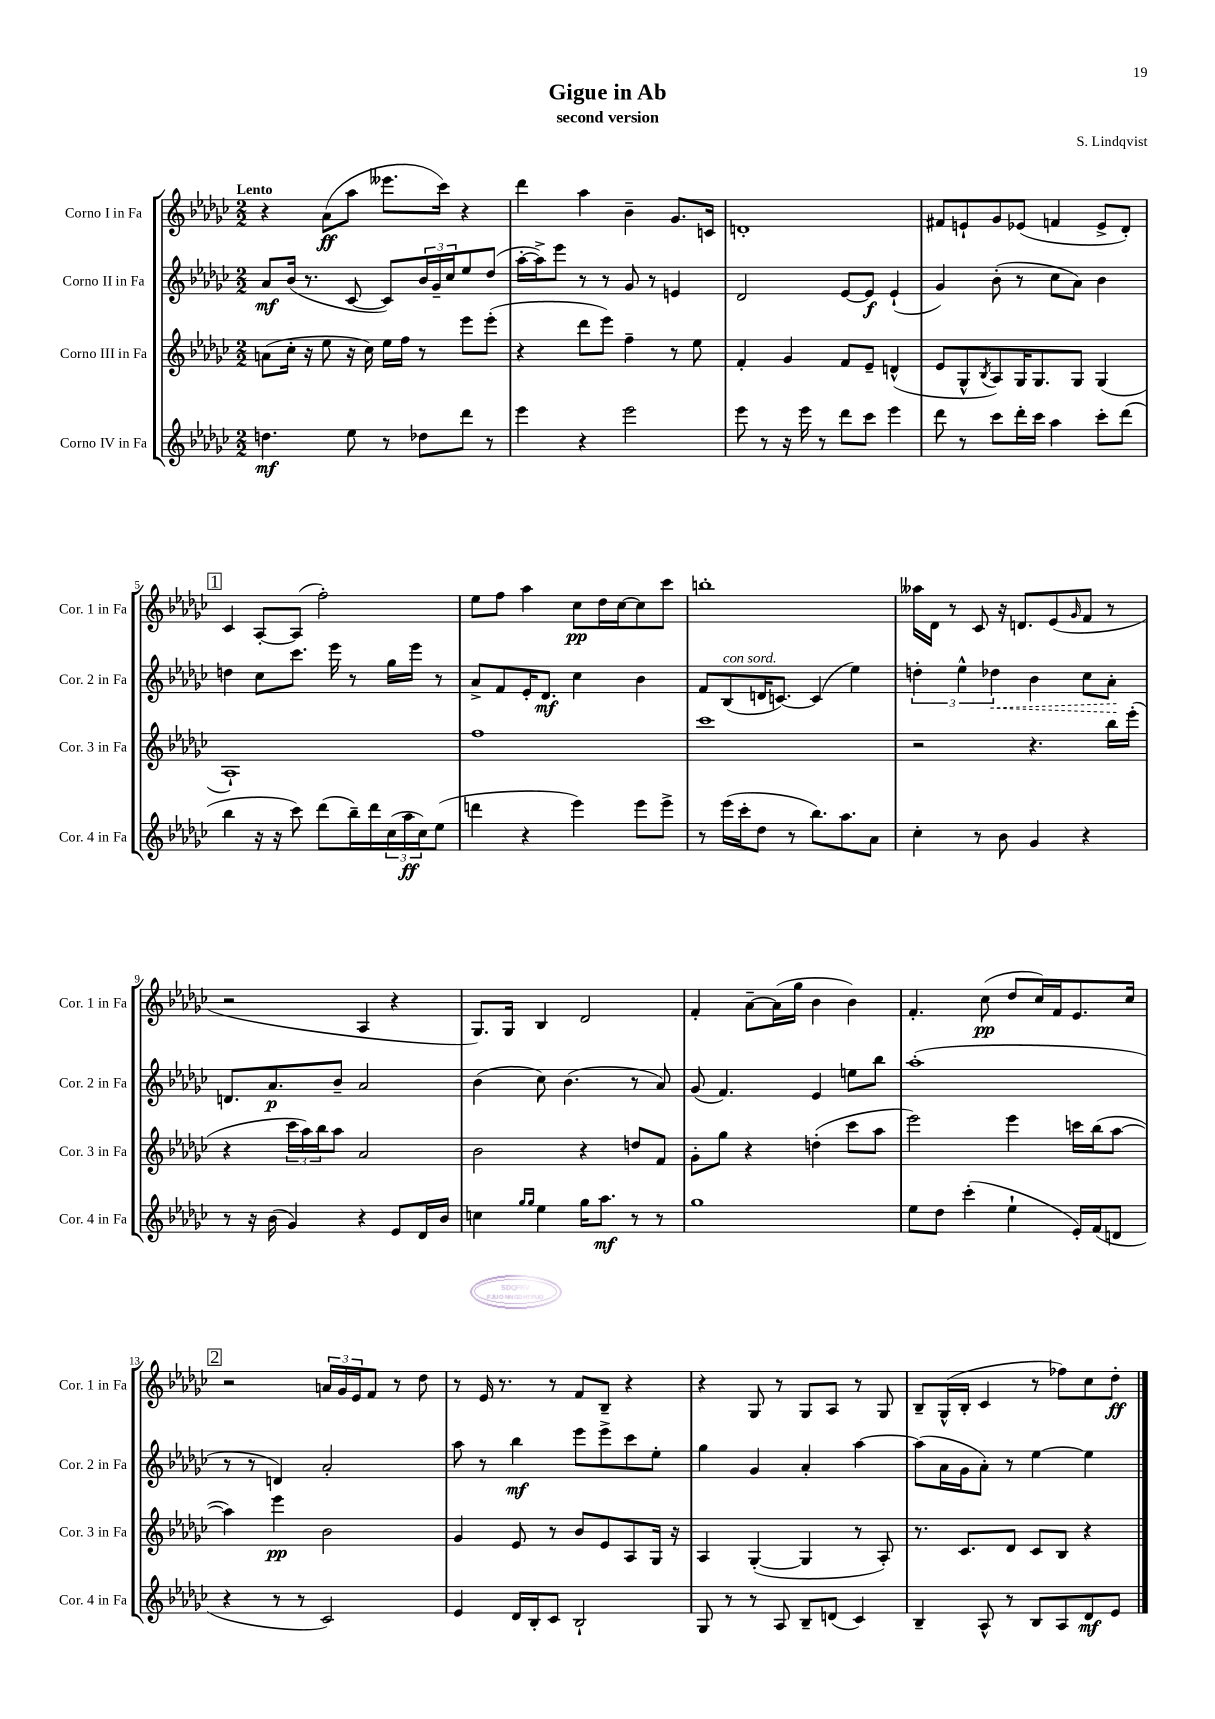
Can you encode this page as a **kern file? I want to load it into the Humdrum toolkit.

**kern	**dynam	**kern	**dynam	**kern	**dynam	**kern	**dynam
*part4	*part4	*part3	*part3	*part2	*part2	*part1	*part1
*staff4	*staff4	*staff3	*staff3	*staff2	*staff2	*staff1	*staff1
*I"Corno IV in Fa	*	*I"Corno III in Fa	*	*I"Corno II in Fa	*	*I"Corno I in Fa	*
*I'Cor. 4 in Fa	*	*I'Cor. 3 in Fa	*	*I'Cor. 2 in Fa	*	*I'Cor. 1 in Fa	*
*clefG2	*	*clefG2	*	*clefG2	*	*clefG2	*
*k[b-e-a-d-g-c-]	*	*k[b-e-a-d-g-c-]	*	*k[b-e-a-d-g-c-]	*	*k[b-e-a-d-g-c-]	*
*M2/2	*	*M2/2	*	*M2/2	*	*M2/2	*
=1	=1	=1	=1	=1	=1	=1	=1
!	!	!	!	!	!	!LO:TX:a:B:t=Lento	!
4.ddn\	mf	(8an\L	.	8a-/L	mf	4r	.
.	.	16cc-'\Jk	.	(16b-/Jk	.	.	.
.	.	16r	.	8.r	.	.	.
.	.	8ee-\	.	.	.	(8a-\L	ff
8ee-\	.	16r	.	[8c-/	.	8aa-\J	.
.	.	16cc-\)	.	.	.	.	.
8r	.	16ee-\LL	.	8c-/L])	.	8.eee--X\L	.
.	.	16ff\JJ	.	.	.	.	.
8dd-X\L	.	8r	.	24b-/L	.	.	.
.	.	.	.	24g-~/	.	.	.
.	.	.	.	.	.	16ccc-\Jk)	.
.	.	.	.	24cc-/J	.	.	.
8ddd-\J	.	8eee-\L	.	8ee-/	.	4r	.
8r	.	(8eee-'\J	.	(8dd-/J	.	.	.
=2	=2	=2	=2	=2	=2	=2	=2
4eee-\	.	4r	.	[16aa-'\LL	.	4ddd-\	.
.	.	.	.	16aa-^\J])	.	.	.
.	.	.	.	8eee-\J	.	.	.
4r	.	8ddd-\L	.	8r	.	4aa-\	.
.	.	8eee-\J)	.	8r	.	.	.
2eee-\	.	4ff~\	.	8g-/	.	4b-~\	.
.	.	.	.	8r	.	.	.
.	.	8r	.	4en/	.	8.g-/L	.
.	.	8ee-\	.	.	.	.	.
.	.	.	.	.	.	16cn/Jk	.
=3	=3	=3	=3	=3	=3	=3	=3
8eee-\	.	4f'/	.	2d-/	.	1dn'	.
8r	.	.	.	.	.	.	.
16r	.	4g-/	.	.	.	.	.
16eee-\	.	.	.	.	.	.	.
8r	.	.	.	.	.	.	.
8ddd-\L	.	8f/L	.	[8e-/L	.	.	.
8ccc-\J	.	8e-~/J	.	8e-/J]	f	.	.
4eee-\	.	(4dn^^/	.	(4e-`/	.	.	.
=4	=4	=4	=4	=4	=4	=4	=4
8ddd-\	.	8e-/L	.	4g-/)	.	8f#X/L	.
8r	.	8G-^^/	.	.	.	8en`/	.
.	.	8qB-/	.	.	.	.	.
8ccc-\L	.	8A-/)	.	(8b-'\	.	8g-/	.
16ddd-'\L	.	16G-/K	.	8r	.	(8e-X/J	.
16ccc-\JJ	.	8.G-/	.	.	.	.	.
4aa-\	.	.	.	8cc-\L	.	4fn/	.
.	.	8G-/J	.	8a-\J)	.	.	.
8ccc-'\L	.	(4G-/	.	4b-\	.	8e-^/L	.
(8ddd-\J	.	.	.	.	.	8d-'/J)	.
!!LO:LB:g=z
!!LO:REH:place=s1:t=1
=5	=5	=5	=5	=5	=5	=5	=5
4bb-\	.	1A-`)	.	4ddn\	.	4c-/	.
16r	.	.	.	8cc-\L	.	[8A-'/L	.
16r	.	.	.	.	.	.	.
8ccc-\)	.	.	.	8.ccc-\J	.	(8A-/J]	.
(8ddd-\L	.	.	.	.	.	2ff'\)	.
.	.	.	.	16eee-\	.	.	.
16bb-~\L)	.	.	.	8r	.	.	.
16ddd-\	.	.	.	.	.	.	.
(24cc-\	.	.	.	16gg-\LL	.	.	.
24aa-\	ff	.	.	.	.	.	.
.	.	.	.	16eee-\JJ	.	.	.
24cc-\J)	.	.	.	.	.	.	.
(8ee-\J	.	.	.	8r	.	.	.
=6	=6	=6	=6	=6	=6	=6	=6
4dddn\	.	1ff	.	8a-^/L	.	8ee-\L	.
.	.	.	.	8f/	.	8ff\J	.
4r	.	.	.	16e-'/K	.	4aa-\	.
.	.	.	.	8.d-/J	mf	.	.
4eee-\)	.	.	.	4cc-\	.	8cc-\L	pp
.	.	.	.	.	.	16dd-\L	.
.	.	.	.	.	.	[16cc-\J	.
8eee-\L	.	.	.	4b-\	.	8cc-\]	.
8eee-^\J	.	.	.	.	.	8ccc-\J	.
=7	=7	=7	=7	=7	=7	=7	=7
8r	.	1ccc-	.	8f/L	.	1bbn'	.
!	!	!	!	!LO:TX:a:i:t=con sord.	!	!	!
(16eee-\LL	.	.	.	(8B-/	.	.	.
16ccc-'\J	.	.	.	.	.	.	.
8dd-\J	.	.	.	16dn/K	.	.	.
.	.	.	.	[8.cn/J)	.	.	.
8r	.	.	.	.	.	.	.
8.bb-\L)	.	.	.	(4c/]	.	.	.
8.aa-\	.	.	.	.	.	.	.
.	.	.	.	4ee-\)	.	.	.
8a-\J	.	.	.	.	.	.	.
=8	=8	=8	=8	=8	=8	=8	=8
4cc-'\	.	2r	.	6ddn'\	.	16aa--X\LL	.
.	.	.	.	.	.	16d-\JJ	.
.	.	.	.	.	.	8r	.
.	.	.	.	6ee-^^\	.	.	.
8r	.	.	.	.	.	8c-/	.
!	!	!	!	!	!LO:HP:b	!	!
.	.	.	.	6dd-X\	<	.	.
8b-\	.	.	.	.	.	16r	.
.	.	.	.	.	.	8.dn/L	.
4g-/	.	4.r	.	4b-\	.	.	.
.	.	.	.	.	.	(8e-/	.
.	.	.	.	.	.	16qqg-/	.
4r	.	.	.	8cc-\L	.	8f/J	.
.	.	16bb-\LL	.	8a-'\J	.	8r	.
.	.	(16eee-'\JJ	.	.	.	.	.
.	.	.	.	.	[	.	.
!!LO:LB:g=z
=9	=9	=9	=9	=9	=9	=9	=9
8r	.	4r	.	8.dn/L	.	2r	.
16r	.	.	.	.	.	.	.
(16b-\	.	.	.	8.a-/	p	.	.
4g-/)	.	24ccc-\LL	.	.	.	.	.
.	.	24aa-\)	.	.	.	.	.
.	.	24bb-\J	.	.	.	.	.
.	.	8aa-\J	.	8b-~/J	.	.	.
4r	.	2a-/	.	2a-/	.	4A-/	.
8e-/L	.	.	.	.	.	4r	.
16d-/L	.	.	.	.	.	.	.
16b-/JJ	.	.	.	.	.	.	.
=10	=10	=10	=10	=10	=10	=10	=10
4ccn\	.	2b-\	.	(4b-\	.	8.G-/L)	.
.	.	.	.	.	.	16G-/Jk	.
16qqgg-/LL	.	.	.	.	.	.	.
16qqgg-/JJ	.	.	.	.	.	.	.
4ee-\	.	.	.	8cc-\)	.	4B-/	.
.	.	.	.	(4.b-\	.	.	.
16gg-\KL	.	4r	.	.	.	2d-/	.
8.aa-\J	mf	.	.	.	.	.	.
8r	.	8ddn/L	.	8r	.	.	.
8r	.	8f/J	.	8a-/)	.	.	.
=11	=11	=11	=11	=11	=11	=11	=11
1gg-	.	8g-'\L	.	(8g-/	.	4f'/	.
.	.	8gg-\J	.	4.f/)	.	.	.
.	.	4r	.	.	.	[8a-~\L	.
.	.	.	.	.	.	(16a-\L]	.
.	.	.	.	.	.	16gg-\JJ	.
.	.	(4ddn'\	.	4e-/	.	4b-\	.
.	.	8ccc-\L	.	8een\L	.	4b-\)	.
.	.	8aa-\J	.	8bb-\J	.	.	.
=12	=12	=12	=12	=12	=12	=12	=12
8ee-\L	.	2eee-\)	.	(1aa-'	.	4.f'/	.
8dd-\J	.	.	.	.	.	.	.
(4ccc-'\	.	.	.	.	.	.	.
.	.	.	.	.	.	(8cc-\	pp
4ee-`\	.	4eee-\	.	.	.	8dd-/L	.
.	.	.	.	.	.	16cc-/L)	.
.	.	.	.	.	.	16f/J	.
16e-'/LL)	.	16cccn\LL	.	.	.	8.e-/	.
(16f/J	.	(16bb-\J	.	.	.	.	.
8dn/J	.	[8aa-\J	.	.	.	.	.
.	.	.	.	.	.	16cc-/Jk	.
!!LO:LB:g=z
!!LO:REH:place=s1:t=2
=13	=13	=13	=13	=13	=13	=13	=13
4r	.	4aa-\])	.	8r	.	2r	.
.	.	.	.	8r	.	.	.
8r	.	4eee-\	pp	4dn/)	.	.	.
8r	.	.	.	.	.	.	.
2c-/)	.	2b-\	.	2a-'/	.	24an/LL	.
.	.	.	.	.	.	24g-/	.
.	.	.	.	.	.	24e-/J	.
.	.	.	.	.	.	8f/J	.
.	.	.	.	.	.	8r	.
.	.	.	.	.	.	8dd-\	.
=14	=14	=14	=14	=14	=14	=14	=14
4e-/	.	4g-/	.	8aa-\	.	8r	.
.	.	.	.	8r	.	16e-/	.
.	.	.	.	.	.	8.r	.
16d-/LL	.	8e-/	.	4bb-\	mf	.	.
16B-'/J	.	.	.	.	.	.	.
8c-/J	.	8r	.	.	.	8r	.
2B-`/	.	8b-/L	.	8eee-\L	.	8f/L	.
.	.	8e-/	.	8eee-^\	.	8B-~/J	.
.	.	8A-/	.	8ccc-\	.	4r	.
.	.	16G-/Jk	.	8ee-'\J	.	.	.
.	.	16r	.	.	.	.	.
=15	=15	=15	=15	=15	=15	=15	=15
8G-/	.	4A-/	.	4gg-\	.	4r	.
8r	.	.	.	.	.	.	.
8r	.	([4G-'/	.	4g-/	.	8G-/	.
8A-/	.	.	.	.	.	8r	.
8B-~/L	.	4G-/]	.	4a-'/	.	8G-/L	.
(8dn/J	.	.	.	.	.	8A-/J	.
4c-/)	.	8r	.	[4aa-\	.	8r	.
.	.	8A-'/)	.	.	.	8G-/	.
=16	=16	=16	=16	=16	=16	=16	=16
4B-~/	.	8.r	.	(8aa-\L]	.	8B-~/L	.
.	.	.	.	16a-\L	.	(16G-^^/L	.
.	.	8.c-/L	.	16g-\J	.	16B-'/JJ	.
8A-^^/	.	.	.	8a-'\J)	.	4c-/	.
8r	.	8d-/J	.	8r	.	.	.
8B-/L	.	8c-/L	.	[4ee-\	.	8r	.
8A-/	.	8B-/J	.	.	.	8ff-X\L)	.
8d-/	mf	4r	.	4ee-\]	.	8cc-\	.
8e-/J	.	.	.	.	.	8dd-'\J	ff
==	==	==	==	==	==	==	==
*-	*-	*-	*-	*-	*-	*-	*-
